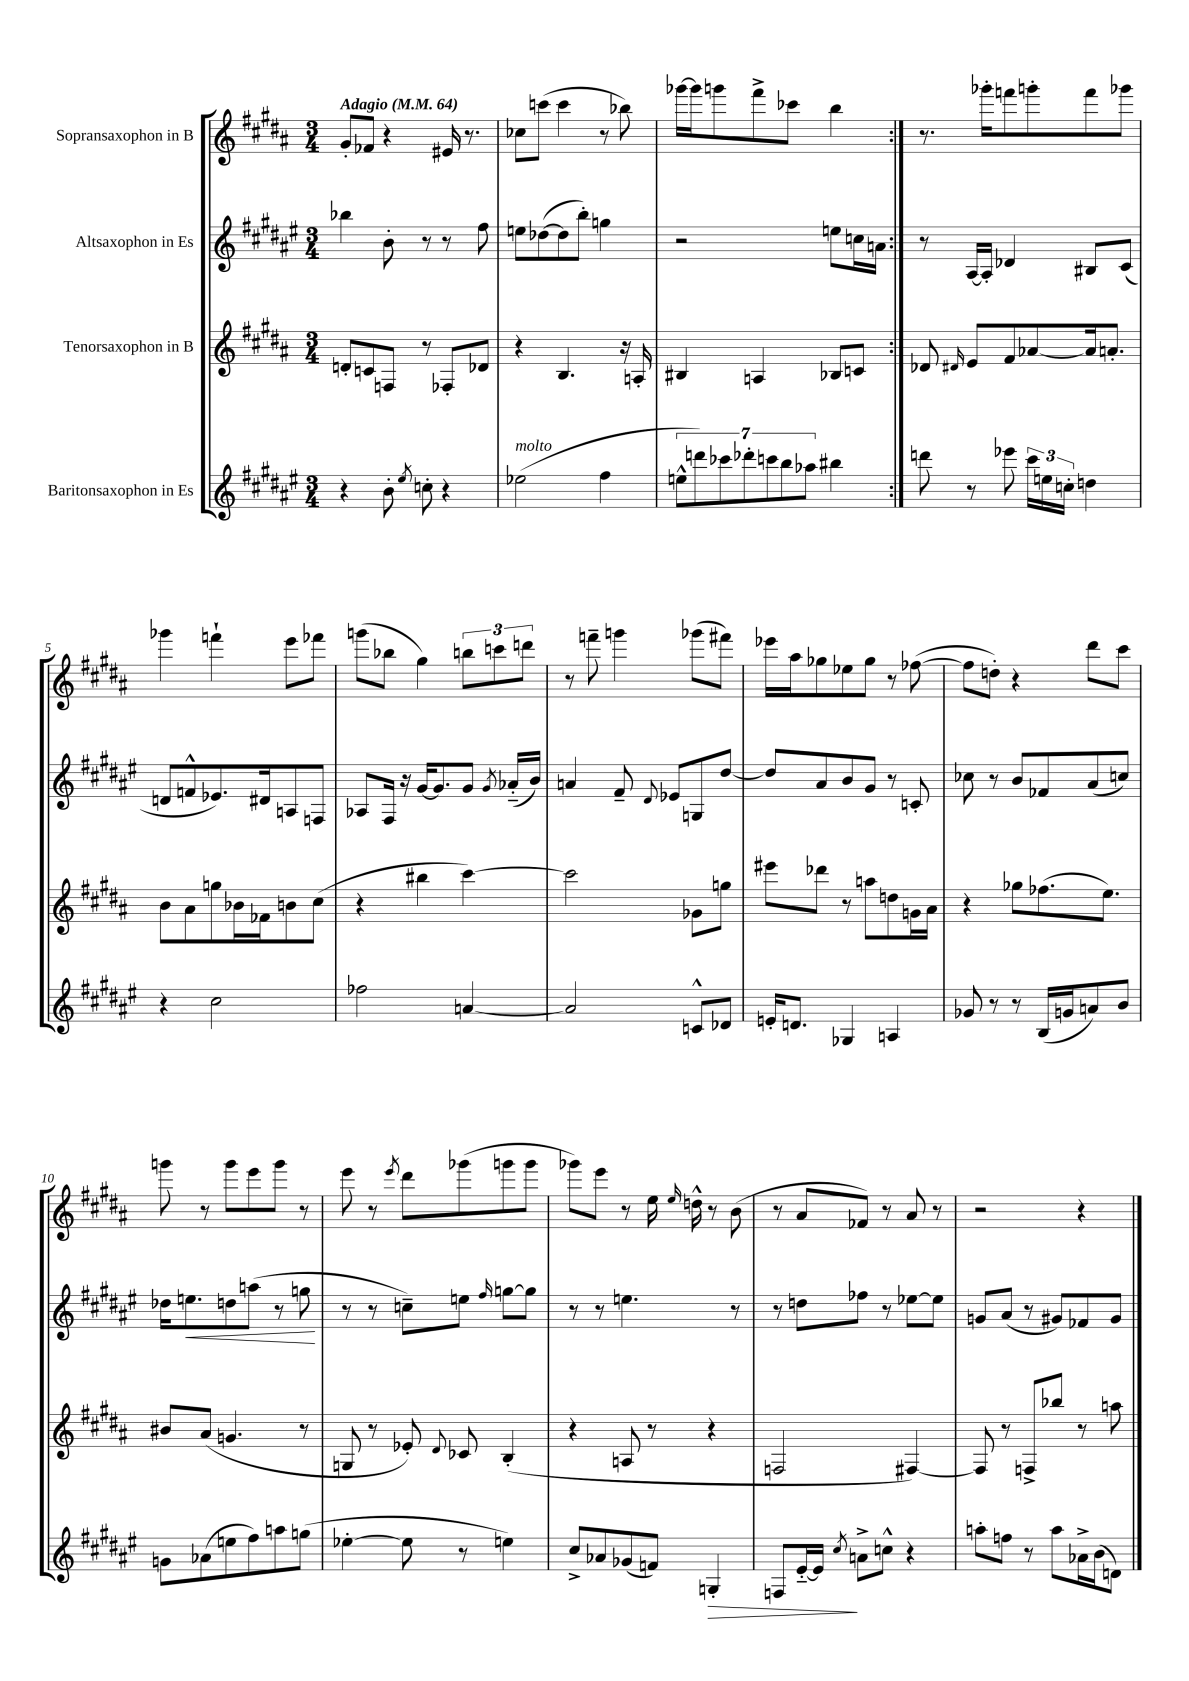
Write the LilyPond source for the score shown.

<<
\new StaffGroup <<
\new Staff = "s0" \with { instrumentName = "Sopransaxophon in B" } {
    \clef treble \key b \major \numericTimeSignature \time 3/4 \tempo "Adagio" 4 = 64
    \autoBeamOff \repeat volta 2 { gis'8[-. fes'8] r4 eis'16 r8. |
    ces''8[ c'''8]( c'''4 r8 bes''8) |
    ges'''16[~ ges'''16 g'''8 fis'''8-> ces'''8] b''4 | }
    r8. ges'''16[-. f'''8 g'''8-. f'''8 ges'''8] |
    ges'''4 f'''4-! e'''8[ fes'''8] |
    g'''8[( bes''8] gis''4) \tuplet 3/2 { b''8[ c'''8 d'''8] } |
    r8 f'''8-- g'''4 ges'''8[( fis'''8]) |
    ees'''16[ ais''16 ges''8 ees''8 ges''8] r8 fes''8~( |
    fes''8[ d''8]-.) r4 dis'''8[ cis'''8] |
    g'''8 r8 g'''8[ e'''8 g'''8] r8 |
    e'''8 r8 \acciaccatura { e'''8 } dis'''8[ ges'''8( g'''8 g'''8] |
    ges'''8[) e'''8] r8 e''16 \grace { e''16 } d''16-^ r8 b'8( |
    r8 ais'8[ fes'8]) r8 ais'8 r8 |
    r2 r4 \bar "|." |
}
\new Staff = "s1" \with { instrumentName = "Altsaxophon in Es" } {
    \clef treble \key fis \major \numericTimeSignature \time 3/4
    \autoBeamOff \repeat volta 2 { bes''4 b'8-. r8 r8 fis''8 |
    e''8[ des''8~( des''8 b''8]-.) g''4 |
    r2 e''8[ c''16 a'16] | }
    r8 ais16[~ ais16]-. des'4 bis8[ cis'8]( |
    d'8[ f'8-^ ees'8.) dis'16 a8 f8] |
    aes8[ fis16] r16 gis'16[~ gis'8. gis'8] \acciaccatura { gis'8 } aes'16[-_( b'16]) |
    a'4 fis'8-- \appoggiatura { dis'8 } ees'8[ g8 dis''8]~ |
    dis''8[ ais'8 b'8 gis'8] r8 c'8-. |
    ces''8 r8 b'8[ fes'8 ais'8( c''8]) |
    des''16[ e''8.\< d''8 a''8]( r8 g''8\! |
    r8 r8 c''8[--) e''8] \grace { fis''16 } g''8[~ g''8] |
    r8 r8 e''4. r8 |
    r8 d''8[ fes''8] r8 ees''8[~ ees''8] |
    g'8[ ais'8]( r8 gis'8[) fes'8 gis'8] \bar "|." |
}
\new Staff = "s2" \with { instrumentName = "Tenorsaxophon in B" } {
    \clef treble \key b \major \numericTimeSignature \time 3/4
    \autoBeamOff \repeat volta 2 { d'8[-. c'8 f8] r8 fes8[-. des'8] |
    r4 b4. r16 a16-. |
    bis4 a4 bes8[ c'8] | }
    des'8 \grace { dis'16 } e'8[ fis'8 aes'8~ aes'16 a'8.]-. |
    b'8[ ais'8 g''8 bes'16 fes'16 b'8 cis''8]( |
    r4 bis''4 cis'''4~) |
    cis'''2 ges'8[ g''8] |
    eis'''8[ des'''8] r8 a''8[ d''8 g'16 ais'16] |
    r4 ges''8[ fes''8.( e''8.]) |
    bis'8[ ais'8]( g'4. r8 |
    g8 r8 ees'8-.) \appoggiatura { dis'8 } ces'8 b4-.( |
    r4 a8 r8 r4 |
    f2 fis4~) |
    fis8 r8 f8[-> bes''8] r8 a''8 \bar "|." |
}
\new Staff = "s3" \with { instrumentName = "Baritonsaxophon in Es" } {
    \clef treble \key fis \major \numericTimeSignature \time 3/4
    \autoBeamOff \repeat volta 2 { r4 b'8-. \acciaccatura { eis''8 } c''8-. r4 |
    ees''2^\markup { \italic "molto" }( fis''4 |
    \tuplet 7/4 { e''8[-^ d'''8) ces'''8 des'''8-. c'''8 b''8 aes''8] } bis''4 | }
    d'''8 r8 ees'''8 \tuplet 3/2 { cis'''16[ e''16 c''16]-. } d''4 |
    r4 cis''2 |
    fes''2 a'4~ |
    a'2 c'8[-^ des'8] |
    e'16[-. d'8.] ges4 a4 |
    ges'8 r8 r8 b16[( g'16 a'8) b'8] |
    g'8[ aes'8( e''8 fis''8) a''8 g''8]( |
    ees''4~-. ees''8 r8 e''4) |
    cis''8[-> aes'8 ges'8( f'8]) g4-.\> |
    f8[ eis'16~-_ eis'16]\! \acciaccatura { cis''8 } a'8[-> c''8]-^ r4 |
    a''8[-. f''8] r8 a''8[ aes'16-> b'16( d'8]) \bar "|." |
}
>>
>>
